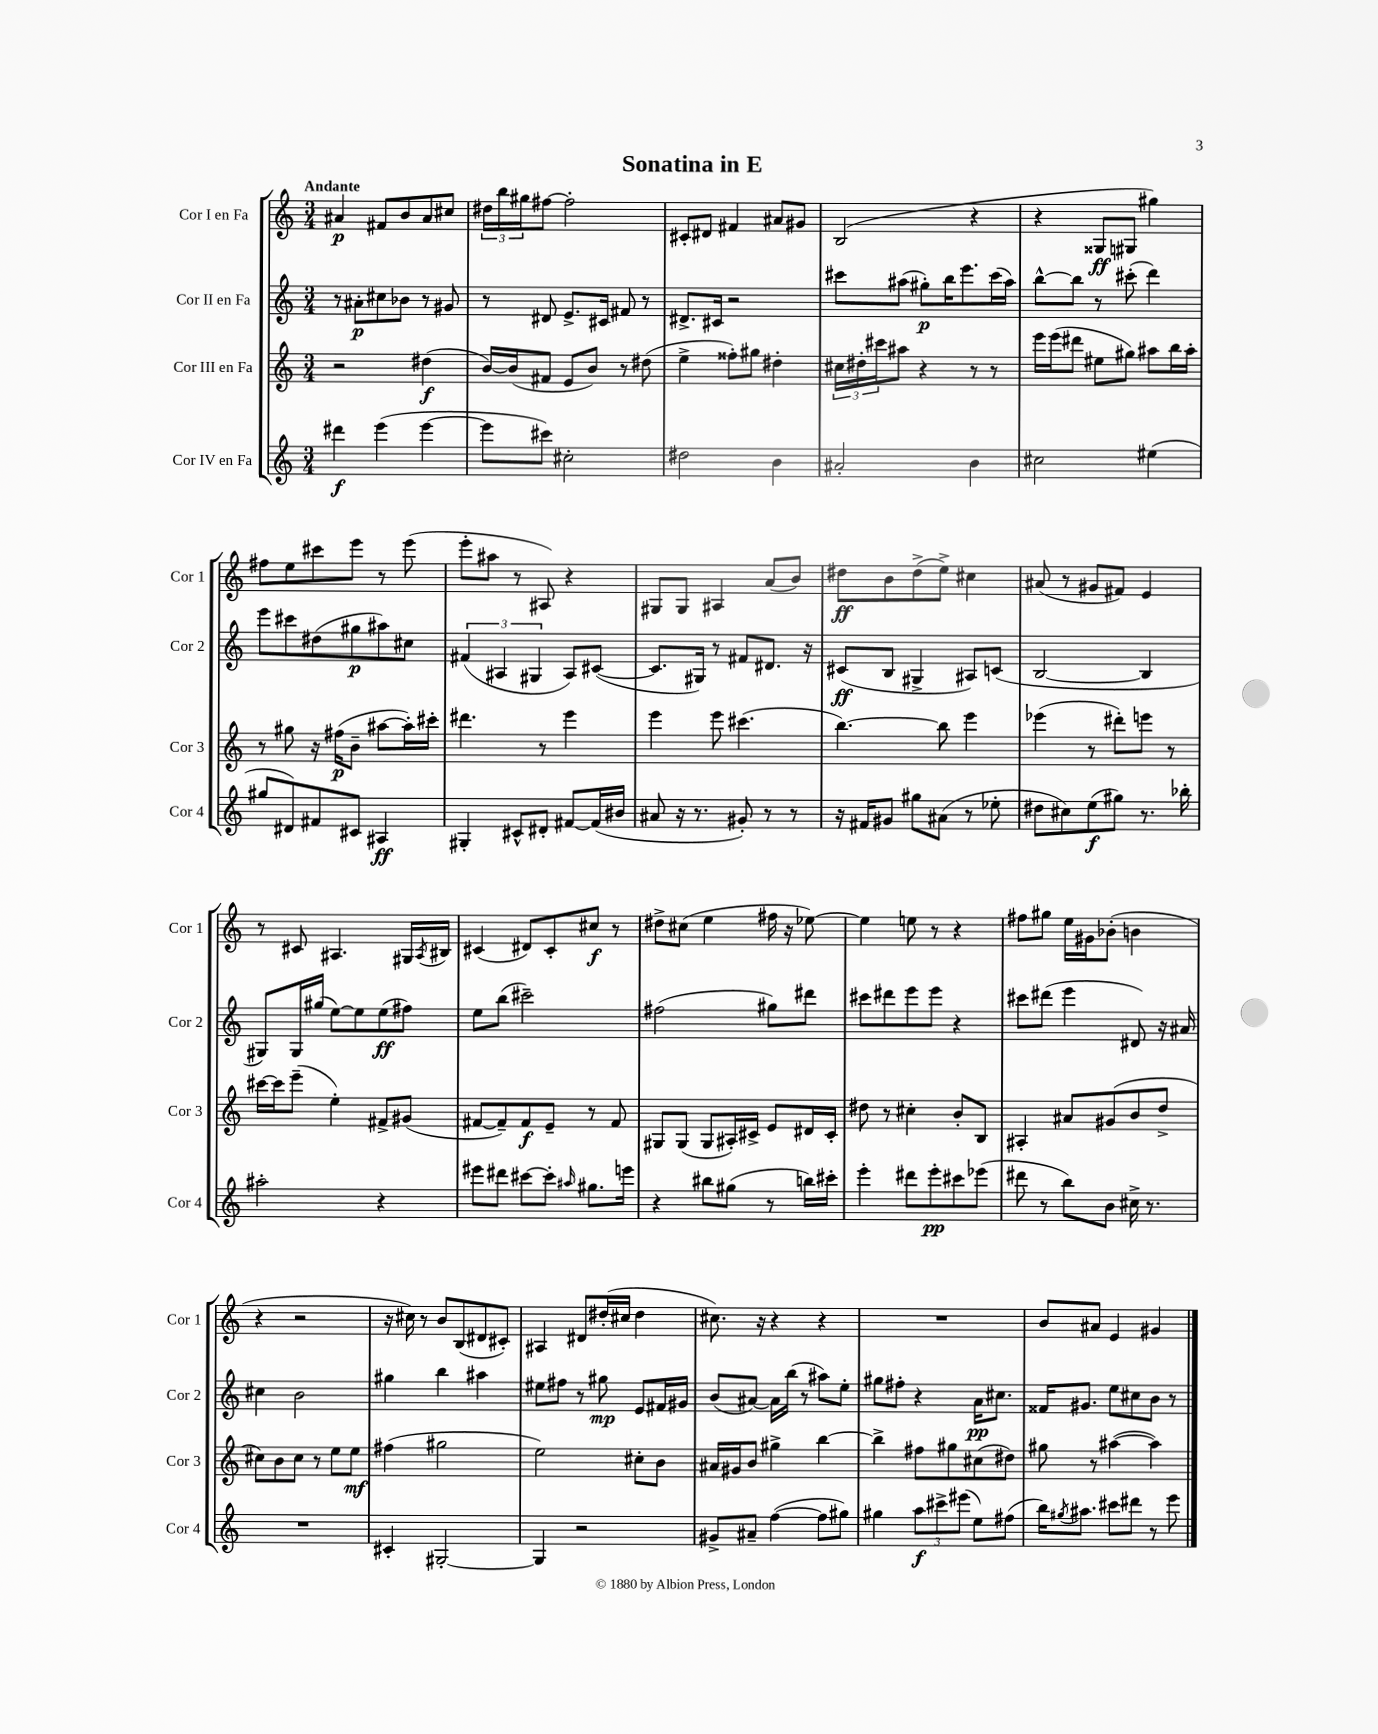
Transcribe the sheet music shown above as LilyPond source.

\header { title = "Sonatina in E" }
<<
\new StaffGroup <<
\new Staff = "s0" \with { instrumentName = "Cor I en Fa" shortInstrumentName = "Cor 1" } {
    \clef treble \key c \major \numericTimeSignature \time 3/4 \tempo "Andante"
    ais'4\p fis'8 b'8 ais'8 cis''8 |
    \tuplet 3/2 { dis''16 b''16 gis''16 } fis''8~ fis''2-. |
    cis'8-. dis'8 fis'4 ais'8 gis'8 |
    b2( r4 |
    r4 gisis8\ff gis8 gis''4) |
    fis''8 e''8 cis'''8 e'''8 r8 e'''8( |
    e'''8-. ais''8 r8 ais8) r4 |
    gis8 gis8 ais4 a'8( b'8) |
    dis''8\ff b'8 dis''8->( e''8->) cis''4 |
    ais'8( r8 gis'8 fis'8) e'4 |
    r8 cis'8 ais4. gis16 \acciaccatura { ais8 } bis16 |
    cis'4( dis'8) cis'8-. cis''8\f r8 |
    dis''8-> cis''8( e''4 fis''16 r16 ees''8~) |
    ees''4 e''8 r8 r4 |
    fis''8 gis''8 e''16 gis'16 bes'8-.( b'4 |
    r4 r2 |
    r16 cis''16) r8 b'8 b8( dis'8 cis'8-.) |
    ais4 dis'8 dis''16-.( cis''16 dis''4 |
    cis''8.) r16 r4 r4 |
    R2. |
    b'8 ais'8 e'4 gis'4 \bar "|." |
}
\new Staff = "s1" \with { instrumentName = "Cor II en Fa" shortInstrumentName = "Cor 2" } {
    \clef treble \key c \major \numericTimeSignature \time 3/4
    r8 ais'8-.\p cis''8 bes'8 r8 gis'8 |
    r8 dis'8 e'8.-> cis'16 fis'8 r8 |
    dis'8.-> cis'16 r2 |
    cis'''8 ais''8( gis''8-.\p) b''16 e'''8. cis'''16( ais''16) |
    b''8~-^ b''8 r8 cis'''8-.( d'''4) |
    e'''8 cis'''8 dis''8( gis''8\p ais''8) cis''8 |
    \tuplet 3/2 { fis'4( ais4 gis4 } ais8) cis'8~( |
    cis'8. gis16) r8 fis'8 dis'8. r16 |
    cis'8\ff( b8 gis4-> ais8) c'8( |
    b2~ b4 |
    gis8) gis16 gis''16( e''8~) e''8 e''8\ff( fis''8) |
    e''8 b''8( cis'''2--) |
    fis''2( gis''8) dis'''8 |
    cis'''8 dis'''8 e'''8 e'''8 r4 |
    cis'''8 dis'''8( e'''4 dis'8) r16 ais'16 |
    cis''4 b'2 |
    gis''4 b''4 ais''4 |
    eis''8 fis''8 r8 gis''8\mp e'8 fis'16 gis'16 |
    b'8( ais'8~) ais'16 b''16( r8 ais''8) e''8-. |
    gis''8 fis''8-. r4 a'16\pp cis''8. |
    fisis'16 gis'8. e''8 cis''8 b'8 r8 \bar "|." |
}
\new Staff = "s2" \with { instrumentName = "Cor III en Fa" shortInstrumentName = "Cor 3" } {
    \clef treble \key c \major \numericTimeSignature \time 3/4
    r2 dis''4\f( |
    b'16~) b'16( fis'8 e'8 b'8) r8 dis''8( |
    e''4-> fisis''8-.) gis''8 dis''4-. |
    \tuplet 3/2 { cis''16 dis''16-. cis'''16 } ais''8 r4 r8 r8 |
    e'''16 e'''16( dis'''8 eis''8 gis''8) ais''8 b''16 ais''16-. |
    r8 gis''8 r16 fis''16\p( b'8-- ais''8~ ais''16-.) cis'''16-. |
    dis'''4. r8 e'''4 |
    e'''4 e'''8 cis'''4.( |
    b''4.~) b''8 e'''4 |
    ees'''4( r8 dis'''8-.) e'''8 r8 |
    cis'''16~ cis'''16 e'''8--( e''4-.) fis'8-> gis'8( |
    fis'8~ fis'8--) fis'8\f e'8-- r8 fis'8 |
    gis8 gis8( gis8 ais16-.) cis'16-> e'8 dis'16 cis'16-. |
    dis''8 r8 cis''4-. b'8-. b8 |
    ais4-. ais'8 gis'8( b'8 d''8-> |
    cis''8) b'8 cis''8 r8 e''8 e''8\mf |
    fis''4( gis''2 |
    e''2) cis''8-. b'8 |
    ais'16 gis'16 b'8 gis''4-> b''4~ |
    b''4-> fis''8 gis''8 cis''8( dis''8) |
    gis''8 r8 ais''4~( ais''4) \bar "|." |
}
\new Staff = "s3" \with { instrumentName = "Cor IV en Fa" shortInstrumentName = "Cor 4" } {
    \clef treble \key c \major \numericTimeSignature \time 3/4
    dis'''4\f e'''4( e'''4~ |
    e'''8 cis'''8) cis''2-. |
    dis''2 b'4 |
    ais'2-. b'4 |
    cis''2 eis''4( |
    gis''8 dis'8) fis'8 cis'8 ais4\ff |
    gis4-. cis'8-^ dis'8-. fis'8~ fis'16( bis'16 |
    ais'8 r16 r8. gis'8-.) r8 r8 |
    r16 fis'16 gis'8 gis''8 ais'8( r8 ees''8-. |
    dis''8 cis''8) e''8\f( gis''8) r8. bes''16-. |
    ais''2-. r4 |
    eis'''8 dis'''8 cis'''8~ cis'''8-. \grace { ais''16 } gis''8. e'''16 |
    r4 bis''8 gis''8( r8 b''16) cis'''16-. |
    e'''4-. dis'''8 e'''8-.\pp cis'''8 ees'''8( |
    dis'''8 r8 b''8) b'8 cis''16-> r8. |
    R2. |
    cis'4-. gis2~-. |
    gis4 r2 |
    gis'8-> ais'8-- f''4~( f''8 gis''8) |
    gis''4 \tuplet 3/2 { a''8\f cis'''8-> eis'''8( } e''8) fis''8( |
    b''16) \acciaccatura { gis''8 } ais''8. cis'''8 dis'''8 r8 e'''8 \bar "|." |
}
>>
>>
\layout { \context { \Score \remove "Bar_number_engraver" } }
